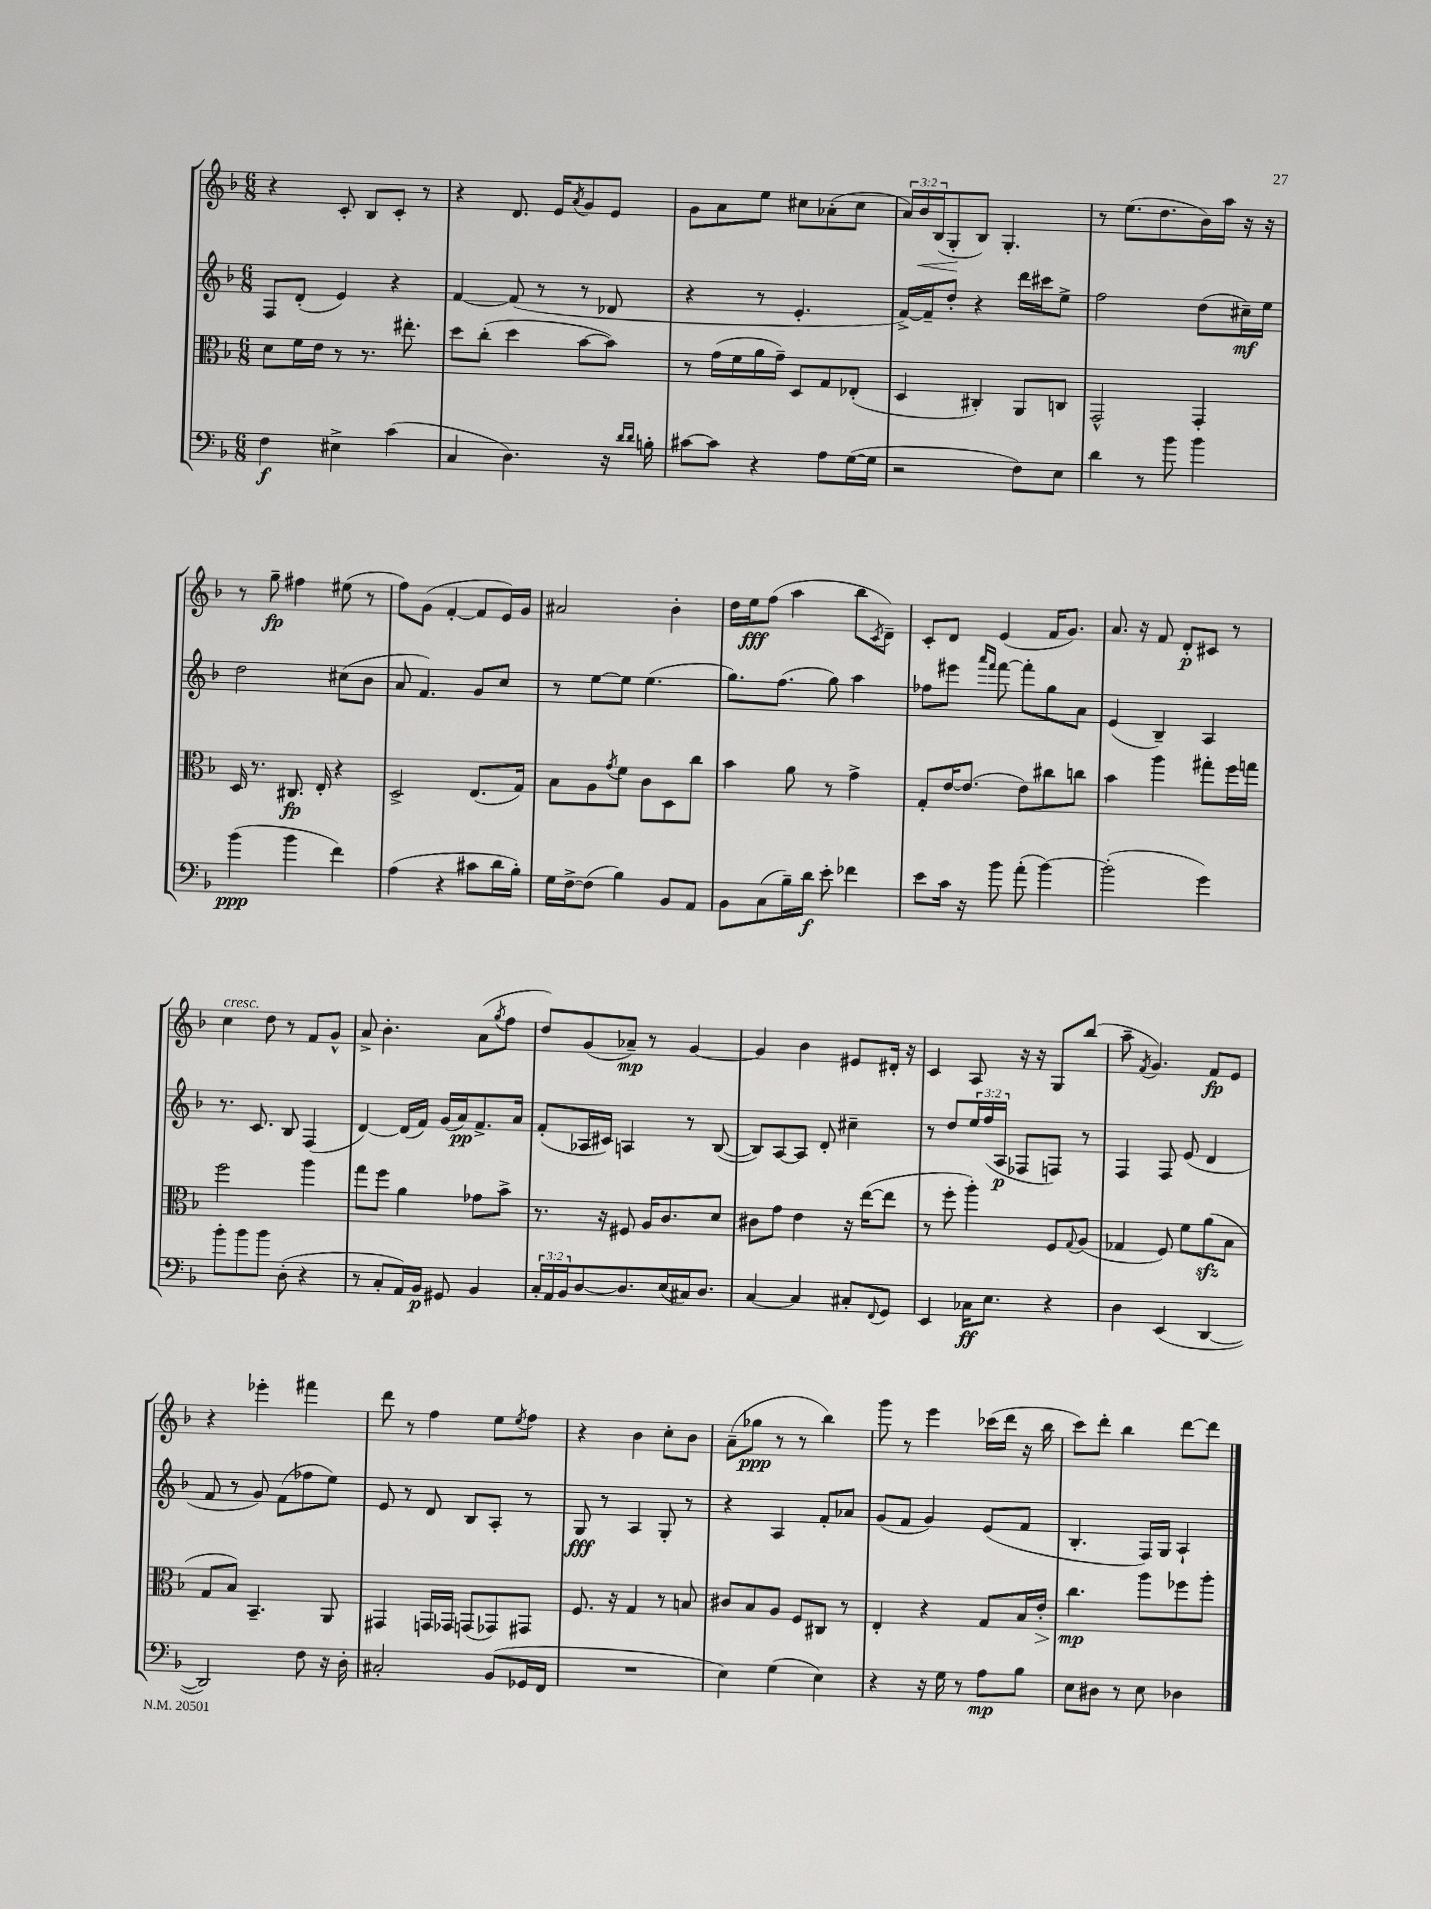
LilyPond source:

<<
\new StaffGroup <<
\new Staff = "s0" {
    \clef treble \key f \major \numericTimeSignature \time 6/8 \override Staff.TupletNumber.text = #tuplet-number::calc-fraction-text
    r4 c'8-. bes8 c'8-. r8 |
    r4 d'8. e'16 \acciaccatura { a'8 } g'8 e'8 |
    g'8 a'8 e''8 cis''8 aes'8-.( cis''8 |
    \tuplet 3/2 { a'16) bes'16\< bes16( } g8-.\! bes8) g4.-. |
    r8 e''8.( d''8. bes'16) a''16 r16 r16 |
    r8 g''8--\fp fis''4 eis''8( r8 |
    f''8) g'8( f'4~-. f'8 e'16) g'16 |
    ais'2 bes'4-. |
    d''16 e''16\fff f''8( a''4 bes''8 \acciaccatura { c'8 } d'8--) |
    c'8-. d'8 e'4( f'16 g'8.) |
    a'8. r16 f'8 d'8-.\p cis'8 r8 |
    c''4^\markup { \italic "cresc." } d''8 r8 f'8 g'8-^ |
    a'8-> bes'4.-. a'8( \acciaccatura { g''8 } f''8 |
    d''8) g'8( aes'8--\mp) r8 g'4~ |
    g'4 bes'4 eis'8 dis'16-. r16 |
    c'4 a8 r16 r16 g8 bes''8( |
    a''8-- \acciaccatura { f'8 } g'4.) f'8\fp e'8 |
    r4 ees'''4-. fis'''4 |
    d'''8 r8 f''4 e''8 \acciaccatura { e''8 } f''8 |
    r4 bes'4 c''8-. bes'8 |
    a'8--( ges''8\ppp r8 r8 bes''4) |
    g'''8 r8 e'''4 ces'''16( d'''16 r16 bes''16 |
    c'''8) d'''8-. bes''4 d'''8~ d'''8 \bar "|." |
}
\new Staff = "s1" {
    \clef treble \key f \major \numericTimeSignature \time 6/8 \override Staff.TupletNumber.text = #tuplet-number::calc-fraction-text
    f8 d'8-.( e'4) r4 |
    f'4~ f'8( r8 r8 des'8 |
    r4 r8 e'4.-. |
    f'16~->) f'16-- d''8-. r4 d'''16 cis'''16 e''8-> |
    f''2 d''8( cis''16--\mf) e''16 |
    d''2 cis''8( bes'8 |
    a'8 f'4.) g'8 c''8 |
    r8 e''8~ e''8 e''4.( |
    g''8.) f''8.( g''8) a''4 |
    fes''8 eis'''8 \grace { a'''16 f'''16 } f'''8~ f'''8-. g''8 a'8 |
    e'4( bes4--) a4 |
    r8. c'8. bes8 f4( |
    d'4~) d'16( f'16) g'16( a'16\pp) f'8.-> a'16 |
    f'8-.( aes16 cis'16) a4 r8 bes8~( |
    bes8) a8~ a8 d'8-. cis''4-- |
    r8 d''8 \tuplet 3/2 { e''16 f''16( a16\p } fes8 f8) r8 |
    f4 f8 e'8( d'4 |
    f'8 r8 g'8) f'8( fes''8 e''8) |
    e'8 r8 d'8 bes8 a8-. r8 |
    g8\fff r8 a4 g8-. r8 |
    r4 a4 f'8-. aes'8 |
    g'8( f'8 g'4) e'8( f'8 |
    bes4.-. f16) g16 a4-! \bar "|." |
}
\new Staff = "s2" {
    \clef alto \key f \major \numericTimeSignature \time 6/8
    d'8 f'16 e'16 r8 r8. eis''8.-. |
    d''8 c''8-.( d''4 bes'8~ bes'8) |
    r8 g'16( f'16 a'16 g'16--) d8 g8 ees8-.( |
    d4 cis4-.) a,8 c8 |
    g,2-^ g,4-. |
    d16 r8. cis8.\fp e16-. r4 |
    d2-> e8.( g16) |
    bes8 a8 \acciaccatura { g'8 } f'8 c'8 d8 c''8 |
    bes'4 a'8 r8 g'4-> |
    g8-. e'16~ e'8.( e'8) cis''8 c''8 |
    bes'4 a''4 gis''8-. f''16 g''16 |
    f''2 a''4 |
    g''8 f''8 a'4 ges'8 bes'8-> |
    r8. r16 fis8 a16 c'8. d'8 |
    cis'8 g'8 e'4 r16 e''16~( e''8 |
    r8 f''8-. a''4-.) f8 \appoggiatura { g8 } a8( |
    ges4 f8) f'8 a'8\sfz( bes8 |
    g8 bes8) bes,4.-- a,8 |
    gis,4 g,16 ges,16 g,8( ges,8) gis,8 |
    f8. r16 g4 r8 b8 |
    cis'8 bes8 a8 f8 cis8 r8 |
    e4-. r4 g8 bes16 e'16-.\> |
    c''4.\mp\! a''8 fes''8 a''8-. \bar "|." |
}
\new Staff = "s3" {
    \clef bass \key f \major \numericTimeSignature \time 6/8 \override Staff.TupletNumber.text = #tuplet-number::calc-fraction-text
    f4\f eis4-> c'4( |
    c4 d4.) r16 \grace { d'16 d'16 } b16-. |
    cis'8~ cis'8 r4 a8 g16~( g16 |
    r2 f8) e8 |
    d'4 r8 bes'8 bes'4 |
    bes'4\ppp( bes'4 f'4) |
    a4( r4 cis'8 d'16 bes16-.) |
    g16 f16~-> f8( bes4) bes,8 a,8 |
    bes,8 c8( bes16--) d'16\f e'8-. fes'4 |
    e'8 c'16 r16 bes'8 a'8-.( bes'4~) |
    bes'2-.( g'4) |
    bes'8-. bes'8 bes'8 d8-.( r4 |
    r8 c8-. a,16) bes,16\p gis,8 bes,4 |
    \tuplet 3/2 { c16-. a,16 bes,16 } d8~ d8. e16( cis16) d8. |
    c4~ c4 cis8-. \appoggiatura { f,8 } g,8 |
    e,4 ces16\ff e8. r4 |
    d4 e,4( d,4~ |
    d,2) f8 r16 d16-. |
    cis2-. bes,8( ges,16 f,16 |
    R2. |
    e4) g4( e4) |
    r4 r16 g16 r8 a8\mp bes8 |
    e8 dis8 r8 e8 des4 \bar "|." |
}
>>
>>
\layout { \context { \Score \remove "Bar_number_engraver" } }
